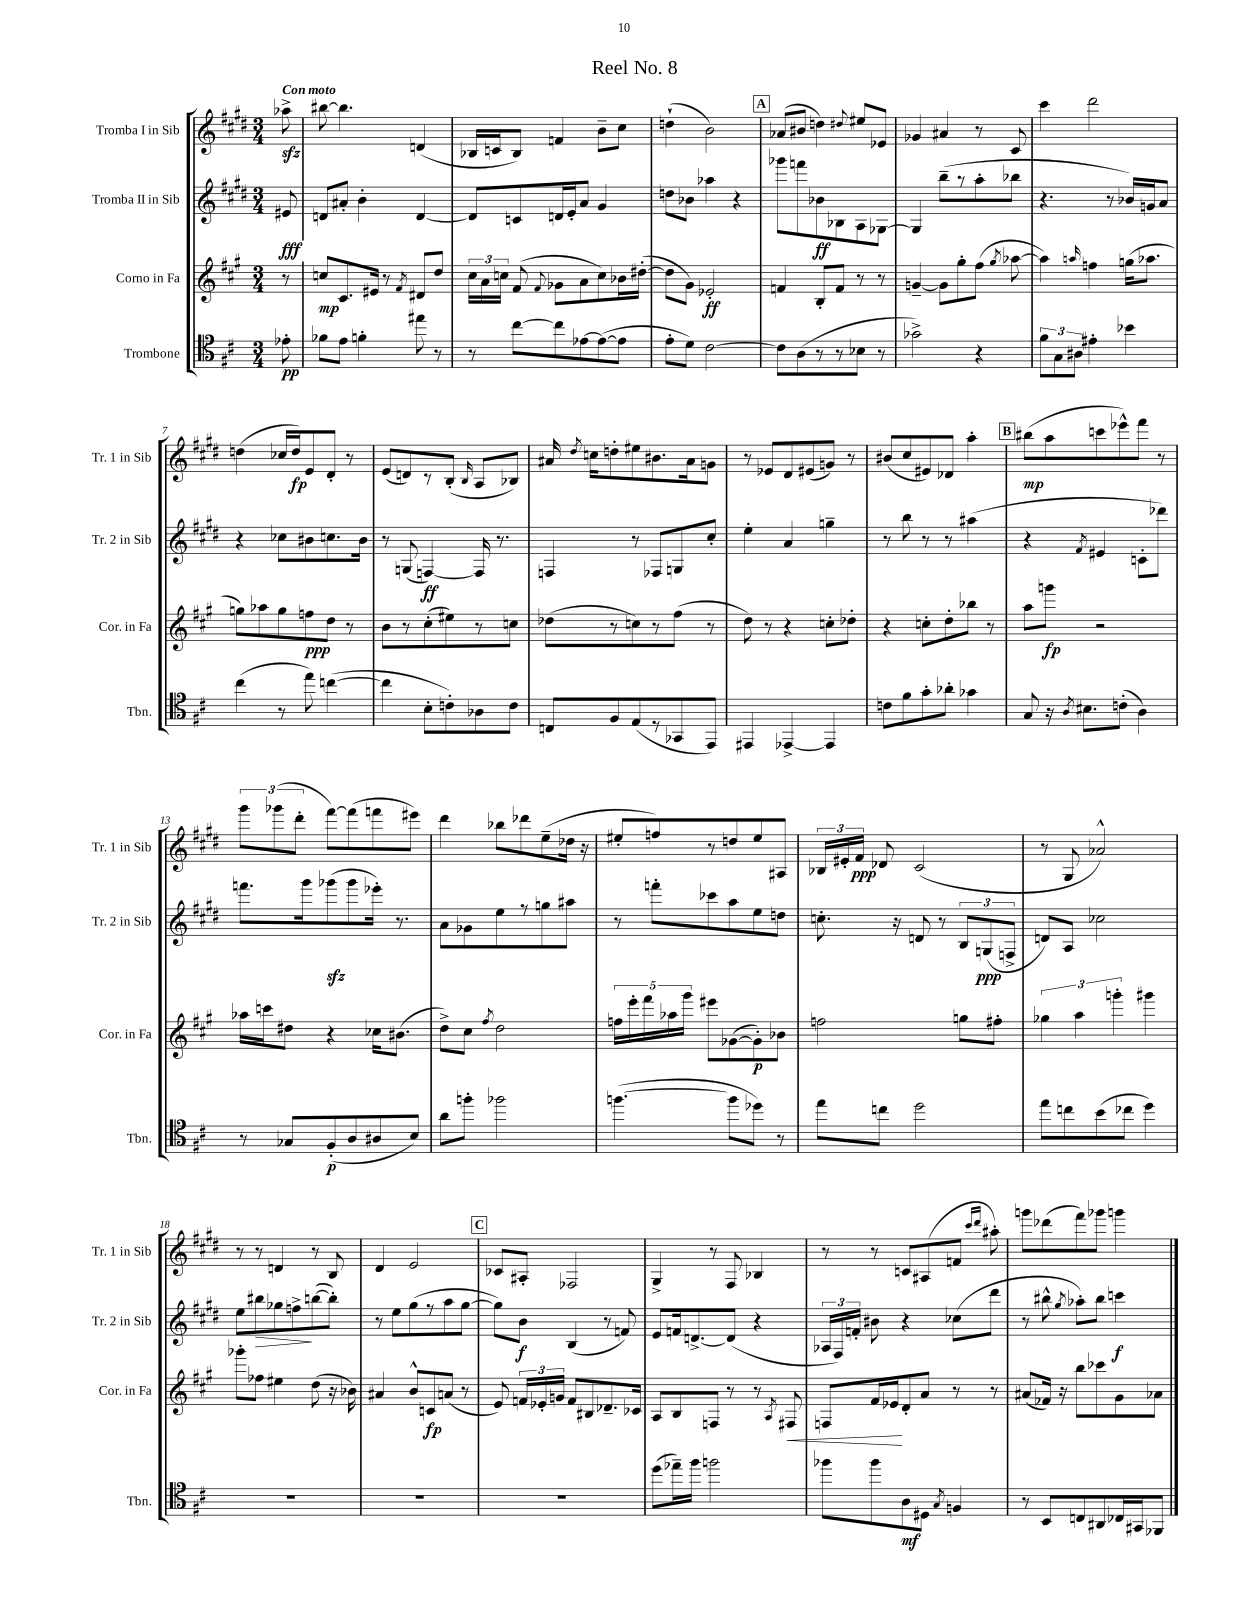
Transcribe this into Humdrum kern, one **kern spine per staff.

**kern	**dynam	**kern	**dynam	**kern	**dynam	**kern	**dynam
*part4	*part4	*part3	*part3	*part2	*part2	*part1	*part1
*staff4	*staff4	*staff3	*staff3	*staff2	*staff2	*staff1	*staff1
*I"Trombone	*	*I"Corno in Fa	*	*I"Tromba II in Sib	*	*I"Tromba I in Sib	*
*I'Tbn.	*	*I'Cor. in Fa	*	*I'Tr. 2 in Sib	*	*I'Tr. 1 in Sib	*
*clefC4	*	*clefG2	*	*clefG2	*	*clefG2	*
*k[f#c#]	*	*k[f#c#g#]	*	*k[f#c#g#d#]	*	*k[f#c#g#d#]	*
*M3/4	*	*M3/4	*	*M3/4	*	*M3/4	*
=	=	=	=	=	=	=	=
!	!	!	!	!	!	!LO:TX:a:B:t=Con moto	!
8e-X'\	pp	8r	.	8e#X/	fff	8aa-Xzz^\	.
=1	=1	=1	=1	=1	=1	=1	=1
8f-X\L	.	8ccn/L	mp	8dn/L	.	[8bb#X\	.
8e\J	.	8.c#/	.	8a#X'/J	.	4.bb#\]	.
4fn'\	.	.	.	4b'\	.	.	.
.	.	16e#X/Jk	.	.	.	.	.
.	.	8r	.	.	.	.	.
.	.	8qf#/	.	.	.	.	.
8ee#X\	.	8d#X/L	.	[4d/	.	(4dn/	.
8r	.	8dd/J	.	.	.	.	.
=2	=2	=2	=2	=2	=2	=2	=2
8r	.	24cc#\LL	.	8d/L]	.	16B-X/LL	.
.	.	24a\	.	.	.	.	.
.	.	.	.	.	.	16cn/J	.
.	.	24ccn\JJ	.	.	.	.	.
[8cc#\L	.	(8f#/	.	8cn/	.	8B-/J)	.
.	.	8qqf#/	.	.	.	.	.
8cc#\]	.	8g-X\L	.	16dn/L	.	4fn/	.
.	.	.	.	16e'/J	.	.	.
[8e-X\	.	8a\	.	8a/J	.	.	.
(8e-\_	.	8cc\)	.	4g#/	.	8b~\L	.
8e-\J]	.	16b-X\L	.	.	.	8cc#\J	.
.	.	([16dd#X'\JJ	.	.	.	.	.
=3	=3	=3	=3	=3	=3	=3	=3
8e'\L	.	8dd#\L]	.	8ddn\L	.	(4ddn`\	.
8d\J)	.	8g#\J)	.	8b-X\J	.	.	.
[2c#\	.	2e-X'/	ff	4aa-X\	.	2b\)	.
.	.	.	.	4r	.	.	.
!!LO:REH:place=s1:t=A
=4	=4	=4	=4	=4	=4	=4	=4
8c#\L]	.	4fn/	.	8ggg-X\L	.	(8a-X/L	.
(8A\	.	.	.	8fffn\	.	8b#X/J	.
8r	.	8B'/L	.	8b-X\	ff	4ddn\)	.
8r	.	8f/J	.	8B-X\	.	.	.
.	.	.	.	.	.	8qqdd#X/	.
8B-X\J	.	8r	.	8A\	.	8ee#X/L	.
8r	.	8r	.	[8G-X\J	.	8e-X/J	.
=5	=5	=5	=5	=5	=5	=5	=5
2g-X^\)	.	[4gn~/	.	4G-/]	.	4g-X/	.
.	.	8g\L]	.	(8bb~\L	.	4a#X/	.
.	.	8gg#'\	.	8r	.	.	.
4r	.	(8ff#\J	.	8aa'\	.	8r	.
.	.	8qgg#/	.	.	.	.	.
.	.	[8aa-X\	.	8bb-X\J	.	8c#/	.
=6	=6	=6	=6	=6	=6	=6	=6
12f#\L	.	4aa-\])	.	4.r	.	4ccc#\	.
12G\	.	.	.	.	.	.	.
12A#X\J	.	.	.	.	.	.	.
.	.	16qqaan/	.	.	.	.	.
4e#X'\	.	4ffn\	.	.	.	2ddd#\	.
.	.	.	.	8r	.	.	.
4b-X\	.	(16ggn\KL	.	16b-X/LL)	.	.	.
.	.	8.aa-X\J	.	16gn/J	.	.	.
.	.	.	.	8a/J	.	.	.
!!LO:LB:g=z
=7	=7	=7	=7	=7	=7	=7	=7
(4cc#\	.	8ggn\L)	.	4r	.	(4ddn\	.
.	.	8aa-X\	.	.	.	.	.
8r	.	8gg\	.	8cc-X\L	.	16cc-X/LL	.
.	.	.	.	.	.	16dd/J)	fp
8ee\)	.	8ffn\	ppp	8b#X\	.	8e/	.
([4ccn\	.	8dd\J	.	8.ccn\	.	8d#'/J	.
.	.	8r	.	.	.	8r	.
.	.	.	.	16b#\Jk	.	.	.
=8	=8	=8	=8	=8	=8	=8	=8
4cc\]	.	8b\L	.	8r	.	(8e/L	.
.	.	8r	.	(8Gn/	.	8dn/)	.
8B'\L	.	(8cc#'\	.	[4Fn/)	ff	8r	.
8cn'\)	.	8ee#X\)	.	.	.	(8B'/J	.
.	.	.	.	.	.	16qqB/	.
8A-X\	.	8r	.	16F/]	.	8A/L	.
.	.	.	.	8.r	.	.	.
8c\J	.	8ccn\J	.	.	.	8B-X/J)	.
=9	=9	=9	=9	=9	=9	=9	=9
8Cn/L	.	(8dd-X\L	.	4Fn/	.	16a#X/	.
.	.	.	.	.	.	8qdd#/	.
.	.	.	.	.	.	16ccn\KL	.
8F#/	.	8r	.	.	.	8ddn'\	.
(8E/	.	8ccn\)	.	8r	.	8ee#X\	.
8r	.	8r	.	8F-X/L	.	8.b#X\	.
8GG-X/	.	(8ff#\J	.	8Gn/	.	.	.
.	.	.	.	.	.	16a#\k	.
8EE/J)	.	8r	.	8cc#'/J	.	8gn\J	.
=10	=10	=10	=10	=10	=10	=10	=10
4EE#X/	.	8dd\)	.	4ee'\	.	8r	.
.	.	8r	.	.	.	8e-X/L	.
[4EE-X^/	.	4r	.	4a/	.	8d#/	.
.	.	.	.	.	.	(8e#X/	.
4EE-/]	.	8ccn'\L	.	4ggn~\	.	8gn/J)	.
.	.	8dd-X'\J	.	.	.	8r	.
=11	=11	=11	=11	=11	=11	=11	=11
8cn\L	.	4r	.	8r	.	(8b#X/L	.
8f#\	.	.	.	8bb\	.	8cc#/	.
8g'\	.	8ccn'\L	.	8r	.	8e#X/)	.
8a-X'\J	.	8dd'\	.	8r	.	8d-X/J	.
4g-X\	.	8bb-X\J	.	(4aa#X\	.	4aa'\	.
.	.	8r	.	.	.	.	.
!!LO:REH:place=s1:t=B
=12	=12	=12	=12	=12	=12	=12	=12
8G/	.	8aa\L	.	4r	.	(8bb#X\L	mp
16r	.	8gggn\J	fp	.	.	8aa\	.
8qA/	.	.	.	.	.	.	.
8.B#X\L	.	.	.	.	.	.	.
.	.	.	.	8qf#/	.	.	.
.	.	2r	.	4e#X/	.	8cccn\	.
(8cn'\J	.	.	.	.	.	8eee-X^^\)	.
4A\)	.	.	.	8cn'\L	.	8fff#\J	.
.	.	.	.	8ddd-X\J)	.	8r	.
!!LO:LB:g=z
=13	=13	=13	=13	=13	=13	=13	=13
8r	.	16aa-X\LL	.	8.fffn\L	.	12ggg#\L	.
.	.	16cccn\J	.	.	.	.	.
.	.	.	.	.	.	(12ggg-X\	.
8G-X/L	.	8dd#X\J	.	.	.	.	.
.	.	.	.	.	.	12ddd#'\J	.
.	.	.	.	16ggg#\k	.	.	.
(8F#'/	p	4r	.	(8ggg-Xzz\	.	[8fff#\L)	.
8A/	.	.	.	8ggg-\	.	(8fff#\]	.
8A#X/	.	16cc-X\KL	.	16eee-X'\Jk)	.	8fffn\	.
.	.	(8.b#X\J	.	8.r	.	.	.
8B/J)	.	.	.	.	.	8eee#X\J)	.
=14	=14	=14	=14	=14	=14	=14	=14
8a\L	.	8dd^\L)	.	8a\L	.	4ddd#\	.
8ffn'\J	.	8cc#\J	.	8g-X\	.	.	.
.	.	8qff#/	.	.	.	.	.
2ff-X\	.	2dd\	.	8ee\	.	8bb-X\L	.
.	.	.	.	8r	.	8ddd-X\	.
.	.	.	.	8ggn\	.	(8ee~\	.
.	.	.	.	8aa#X\J	.	16dd-X\Jk	.
.	.	.	.	.	.	16r	.
=15	=15	=15	=15	=15	=15	=15	=15
([4.ffn\	.	20ffn\LL	.	8r	.	8ee#X'/L	.
.	.	20eee'\	.	.	.	.	.
.	.	20fff#\	.	.	.	.	.
.	.	.	.	8fffn'\L	.	8ffn/)	.
.	.	20aa-X\	.	.	.	.	.
.	.	20ggg#\JJ	.	.	.	.	.
.	.	8eee#X\L	.	8ccc-X\	.	8r	.
8ff\L]	.	([8g-X\	.	8aa\	.	8ddn/	.
8dd-X\J)	.	8g-'\])	p	8ee\	.	8ee#/	.
8r	.	8b-X\J	.	8ddn\J	.	8A#X/J	.
=16	=16	=16	=16	=16	=16	=16	=16
8ee\L	.	2ffn\	.	8.ccn'\	.	24B-X/LL	.
.	.	.	.	.	.	24e#X'/	.
.	.	.	.	.	.	24f#/JJ	ppp
8ccn\J	.	.	.	.	.	8d-X/	.
.	.	.	.	16r	.	.	.
2dd\	.	.	.	8dn/	.	(2c#/	.
.	.	.	.	8r	.	.	.
.	.	8ggn\L	.	12B/L	.	.	.
.	.	.	.	(12Gn/	ppp	.	.
.	.	8ff#X'\J	.	.	.	.	.
.	.	.	.	12Fn^/J	.	.	.
=17	=17	=17	=17	=17	=17	=17	=17
8ee\L	.	6gg-X\	.	8dn/L)	.	8r	.
8ccn\	.	.	.	8A/J	.	8G#/	.
.	.	6aa\	.	.	.	.	.
(8b\	.	.	.	2cc-X\	.	2a-X^^/)	.
.	.	6gggn'\	.	.	.	.	.
8cc-X\J	.	.	.	.	.	.	.
4dd\)	.	4ggg#X\	.	.	.	.	.
!!LO:LB:g=z
=18	=18	=18	=18	=18	=18	=18	=18
2.r	.	8ggg-X'\L	.	8ee\L	.	8r	.
!	!	!	!	!	!LO:HP:b	!	!
.	.	8ff-X\J	.	8bb#X\	>	8r	.
.	.	4ee#X\	.	8gg-X\	.	4dn/	.
.	.	.	.	8ffn^\	.	.	.
.	.	(8dd\	.	([8bbn\	]	8r	.
.	.	16r	.	8bb'\J])	.	8B/	.
.	.	16b-X\)	.	.	.	.	.
=19	=19	=19	=19	=19	=19	=19	=19
2.r	.	4a#X/	.	8r	.	4d#/	.
.	.	.	.	8ee\L	.	.	.
.	.	8b^^/L	.	(8gg#\	.	2e/	.
.	.	8cn/	fp	8r	.	.	.
.	.	(8an/J	.	8aa\	.	.	.
.	.	8r	.	[8gg#\J	.	.	.
!!LO:REH:place=s1:t=C
=20	=20	=20	=20	=20	=20	=20	=20
2.r	.	8e/)	.	8gg#\L])	.	8c-X/L	.
.	.	24fn/LL	.	8b\J	f	8A#X'/J	.
.	.	24e-X'/	.	.	.	.	.
.	.	24gn/JJ	.	.	.	.	.
.	.	8f/L	.	(4B/	.	2F-X/	.
.	.	8B#X/	.	.	.	.	.
.	.	8.d-X~/	.	8r	.	.	.
.	.	.	.	8fn/)	.	.	.
.	.	16c-X/Jk	.	.	.	.	.
=21	=21	=21	=21	=21	=21	=21	=21
(8dd\L	.	8A/L	.	8e/L	.	4G#^/	.
16ee-X~\L)	.	8B/	.	16fn/k	.	.	.
16ff#\JJ	.	.	.	[8.dn^/	.	.	.
2ffn\	.	8Fn/J	.	.	.	8r	.
.	.	8r	.	(8d/J]	.	8F#/	.
.	.	8r	.	4r	.	4B-X/	.
.	.	8qA/	.	.	.	.	.
!	!	!	!LO:HP:b	!	!	!	!
.	.	8F#X/	<	.	.	.	.
=22	=22	=22	=22	=22	=22	=22	=22
8ff-X\L	.	8Fn/L	.	24A-X/LL	.	8r	.
.	.	.	.	24F#/)	.	.	.
.	.	.	.	24fn'/JJ	.	.	.
8ff-\	.	16f#/L	.	8b#X\	.	8r	.
.	.	16e-X/J	.	.	.	.	.
8A\	mf	8d'/	[	4r	.	8cn/L	.
8D#X\J	.	8a/J	.	.	.	(8A#X/	.
8qG/	.	.	.	.	.	.	.
4Fn/	.	8r	.	(8cc-X\L	.	8fn/J	.
.	.	.	.	.	.	16qqccc#/LL	.
.	.	.	.	.	.	16qqddd#/JJ	.
.	.	8r	.	8ddd#\J	.	8aa#X'\)	.
=23	=23	=23	=23	=23	=23	=23	=23
8r	.	(8a#X/L	.	8r	.	8gggn\L	.
8BB/L	.	16f-X/Jk)	.	8bb#X^^\	.	(8ddd-X\	.
.	.	16r	.	.	.	.	.
.	.	.	.	8qgg#/	.	.	.
8Cn/	.	8bb\L	.	8aa-X'\L)	.	8fff#\)	.
8AA#X/	.	8ccc-X\	.	8bb#\J	.	8ggg-X\J	.
16C-X/L	.	8g#\	.	4cccn\	f	4gggn\	.
16GG#X/J	.	.	.	.	.	.	.
8FF-X/J	.	8a-X\J	.	.	.	.	.
==	==	==	==	==	==	==	==
*-	*-	*-	*-	*-	*-	*-	*-
